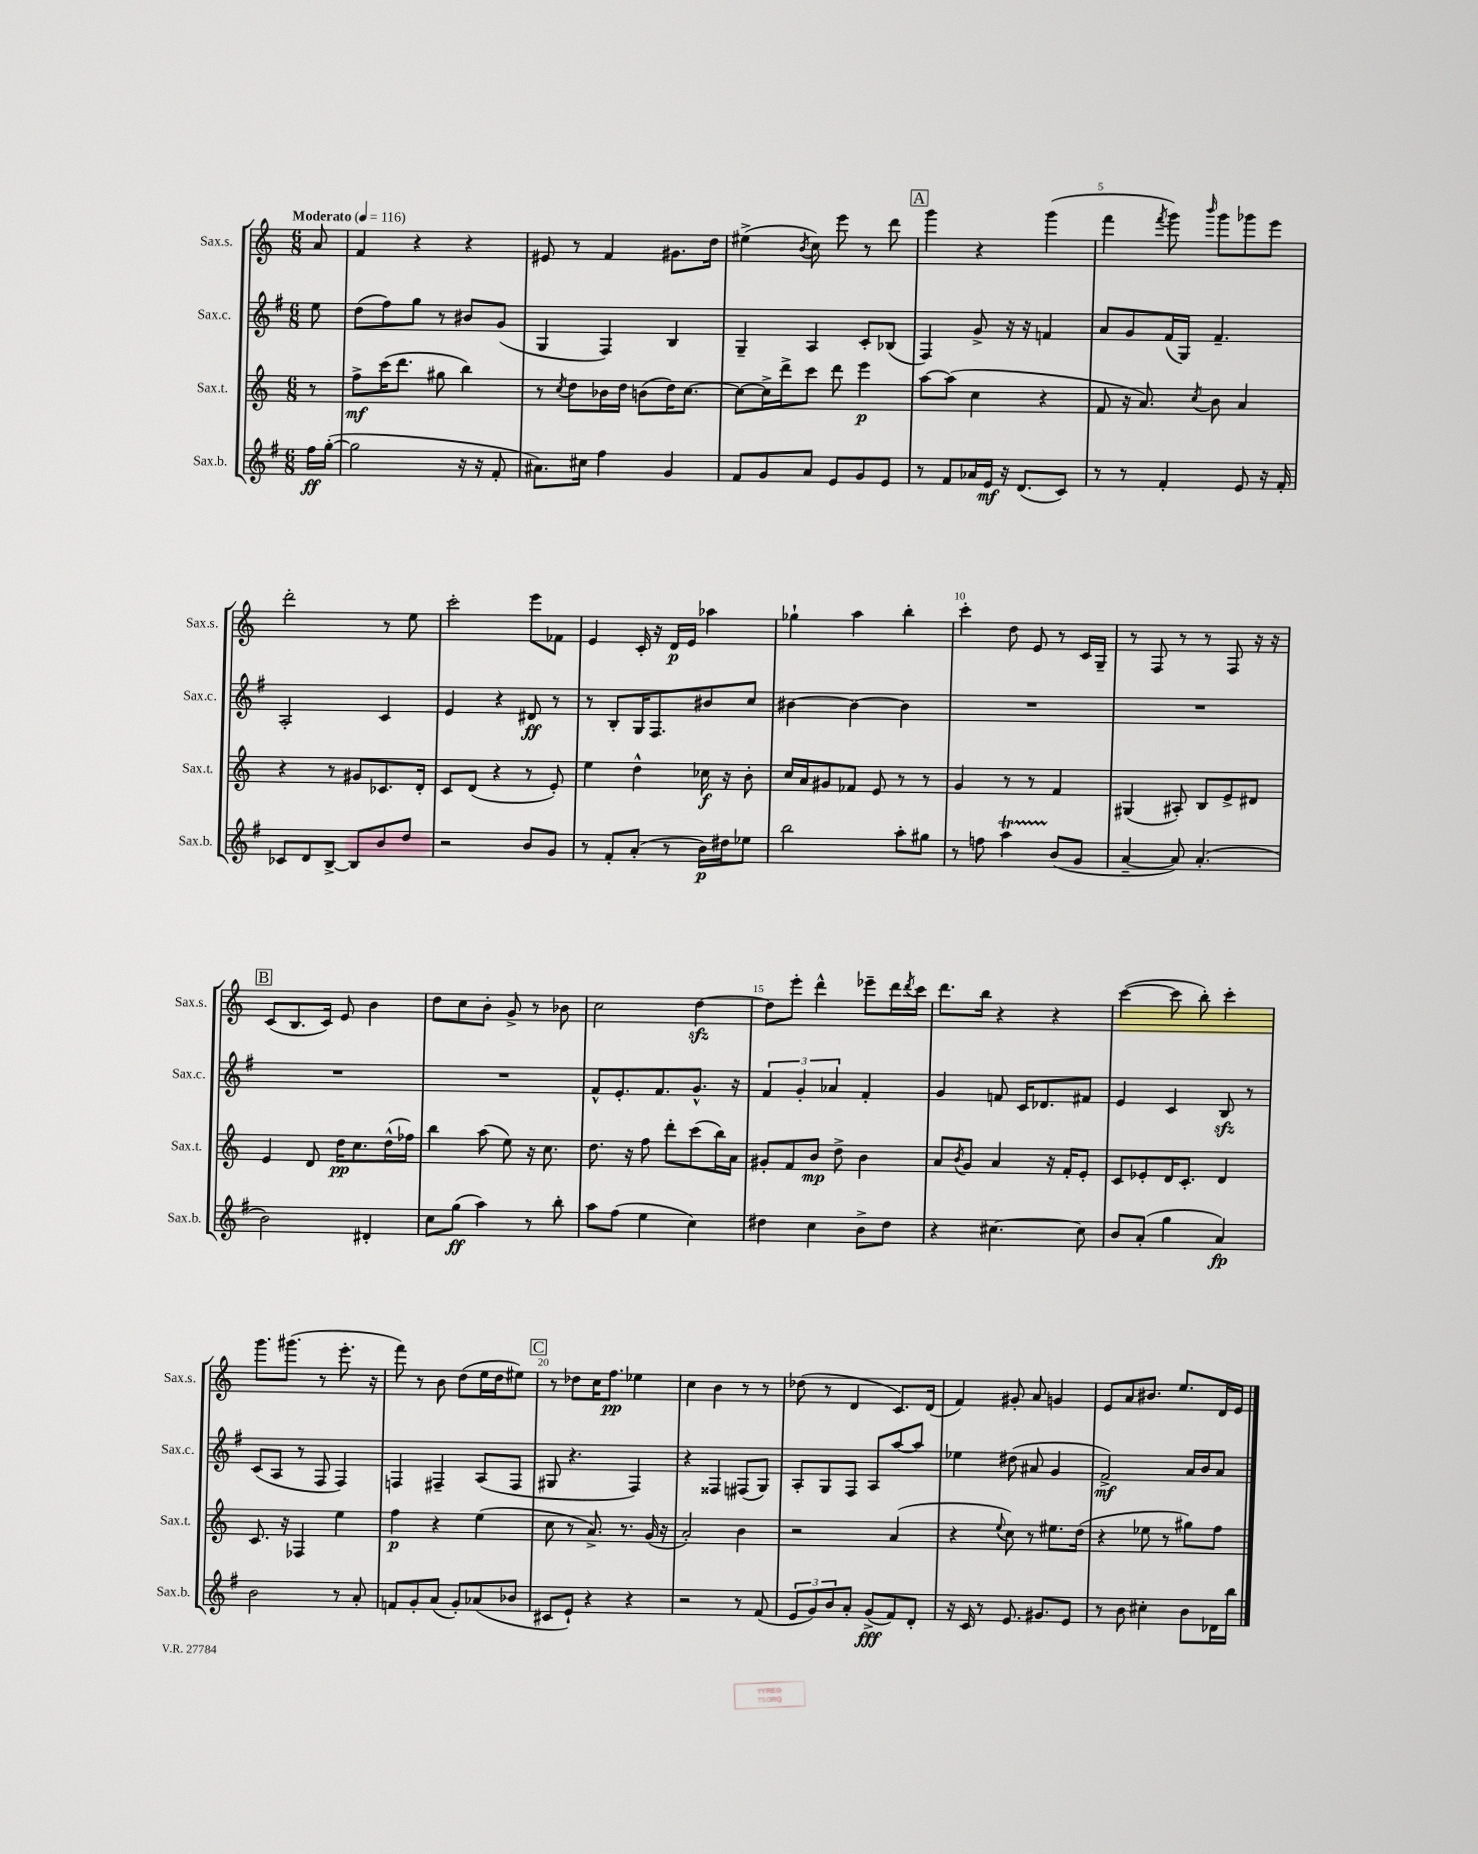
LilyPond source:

<<
\new StaffGroup <<
\new Staff = "s0" \with { instrumentName = "Sax.s." shortInstrumentName = "Sax.s." } {
    \clef treble \key c \major \numericTimeSignature \time 6/8 \partial 8 \tempo "Moderato" 4 = 116
    a'8 |
    f'4 r4 r4 |
    eis'8 r8 f'4 gis'8. d''16 |
    eis''4->( \acciaccatura { b'8 } c''8) e'''8 r8 d'''8 |
    \mark \markup { \box "A" } g'''4 r4 g'''4( |
    f'''4 \acciaccatura { f'''8 } g'''8) \grace { b'''16 } g'''8 ges'''8 e'''8 |
    d'''2-. r8 e''8 |
    c'''2-. e'''8 fes'8 |
    e'4 c'16-. r16 d'16\p e'16 aes''4 |
    ges''4-! a''4 b''4-. |
    c'''4-. d''8 e'8 r8 c'16 g16-- |
    r8 f8 r8 r8 f8 r16 r16 |
    \mark \markup { \box "B" } c'8( b8. c'16) e'8 b'4 |
    d''8 c''8 b'8-. g'8-> r8 bes'8 |
    c''2 d''4~\sfz |
    d''8 e'''8-. d'''4-^ ees'''8-- d'''16 \acciaccatura { d'''8 } c'''16 |
    d'''8. b''16 r4 r4 |
    c'''4~( c'''8 b''8-.) c'''4-. |
    g'''8. gis'''8.( r8 e'''8.-. r16 |
    f'''8) r8 b'8 d''8( e''16 d''16 eis''8) |
    \mark \markup { \box "C" } r8 des''8 c''16 f''8.\pp ees''4 |
    c''4 b'4 r8 r8 |
    des''8( r8 d'4 c'8.) d'16( |
    f'4) gis'8-. a'8 g'4 |
    e'8 a'8 bis'8. e''8. d'16 e'16 \bar "|." |
}
\new Staff = "s1" \with { instrumentName = "Sax.c." shortInstrumentName = "Sax.c." } {
    \clef treble \key g \major \numericTimeSignature \time 6/8 \partial 8
    e''8 |
    d''8( fis''8) g''8 r8 bis'8 g'8( |
    g4 fis4) b4 |
    g4-- a4 c'8-. bes8( |
    \mark \markup { \box "A" } fis4) g'8-> r16 r16 f'4 |
    a'8 g'8 fis'16( g16) fis'4.-- |
    a2-. c'4 |
    e'4 r4 dis'8\ff r8 |
    r8 b8-. g16 fis8. bis'8 c''8 |
    bis'4~ bis'4~ bis'4 |
    R2. |
    R2. |
    \mark \markup { \box "B" } R2. |
    R2. |
    fis'8-^ e'8.-. fis'8. g'8.-^ r16 |
    \tuplet 3/2 { fis'4 g'4-. aes'4 } fis'4-. |
    g'4 f'8 c'16 des'8. fis'8 |
    e'4 c'4 b8\sfz r8 |
    c'8( a8 r8 fis8 fis4) |
    f4 fis4-- a8( fis8 |
    \mark \markup { \box "C" } gis8 r4. fis4) |
    r4 fisis4 fis8( g8) |
    a8-. g8 fis8 a8 a''8~ a''8 |
    ees''4 dis''8( ais'8 g'4 |
    fis'2->\mf) a'16 b'16 a'8 \bar "|." |
}
\new Staff = "s2" \with { instrumentName = "Sax.t." shortInstrumentName = "Sax.t." } {
    \clef treble \key c \major \numericTimeSignature \time 6/8 \partial 8
    r8 |
    f''8->\mf c'''16( d'''8. gis''8 b''4) |
    r8 \acciaccatura { c''8 } d''8 bes'16 d''16 b'8( d''16) c''8.~ |
    c''8~ c''16-> d'''16-> c'''8 d'''8 e'''4\p |
    \mark \markup { \box "A" } a''8~ a''8( c''4 r4 |
    f'8 r16 a'8.) \acciaccatura { c''8 } b'8 a'4 |
    r4 r8 gis'8 ces'8. d'16-. |
    c'8 d'8( r4 r8 e'8-.) |
    e''4 d''4-^ ces''16\f r16 b'8-. |
    c''16 a'16 gis'8 fes'8 e'8 r8 r8 |
    g'4 r8 r8 f'4 |
    gis4( ais8-.) b8 e'8-> dis'8 |
    \mark \markup { \box "B" } e'4 d'8 d''16\pp c''8. d''16-^( fes''16) |
    b''4 a''8( e''8) r16 c''8. |
    d''8. r16 f''8 d'''8-. c'''8( b''16) a'16 |
    gis'8-. f'8 b'8\mp d''8-> b'4 |
    a'8 \acciaccatura { b'8 } g'8 a'4 r16 f'16-. e'8-. |
    c'8 ees'8-. d'16 c'8.-. d'4 |
    c'8. r16 fes4 e''4 |
    f''4\p r4 e''4( |
    \mark \markup { \box "C" } c''8 r8 a'8.->) r8. g'16( r16 |
    a'2-.) b'4 |
    r2 a'4( |
    r4 \appoggiatura { e''8 } c''8) r8 eis''8. d''16( |
    r4 ees''8 r8 gis''8) f''8 \bar "|." |
}
\new Staff = "s3" \with { instrumentName = "Sax.b." shortInstrumentName = "Sax.b." } {
    \clef treble \key g \major \numericTimeSignature \time 6/8 \partial 8
    fis''16\ff g''16~-.( |
    g''2 r16 r16 fis'8-. |
    ais'8.) cis''16 fis''4 g'4 |
    fis'8 g'8 a'8 e'8 g'8 e'8 |
    \mark \markup { \box "A" } r8 fis'8 aes'16 e'16\mf r16 d'8.( c'8) |
    r8 r8 fis'4-. e'8 r16 fis'16-. |
    ces'8 d'8 b8~-> b8 b'8 d''8 |
    r2 b'8 g'8 |
    r8 fis'8-. a'8-.( r8 b'16\p) dis''16 ees''8 |
    b''2 a''8-. gis''8 |
    r8 f''8 a''4\startTrillSpan b'8\stopTrillSpan( g'8 |
    a'4~-- a'8) a'4.-.( |
    \mark \markup { \box "B" } b'2) dis'4-. |
    c''8 g''8\ff( a''4) r8 b''8-. |
    a''8 fis''8( e''4 c''4) |
    dis''4 c''4 b'8-> dis''8 |
    r4 cis''4.~ cis''8 |
    b'8 a'8-.( g''4 a'4\fp) |
    b'2 r8 a'8-. |
    f'8 g'8-. a'8( g'8-.) aes'8( bes'8 |
    \mark \markup { \box "C" } cis'8 e'8-!) r4 r4 |
    r2 r8 fis'8( |
    \tuplet 3/2 { e'8 g'8) b'8 } a'8-. g'8->\fff( fis'8) d'8-. |
    r16 c'16 r8 e'8. gis'8. e'8 |
    r8 b'8 cis''4-. b'8 des'16 b''16 \bar "|." |
}
>>
>>
\layout { \context { \Score \override BarNumber.break-visibility = ##(#f #t #t) barNumberVisibility = #(every-nth-bar-number-visible 5) } }
